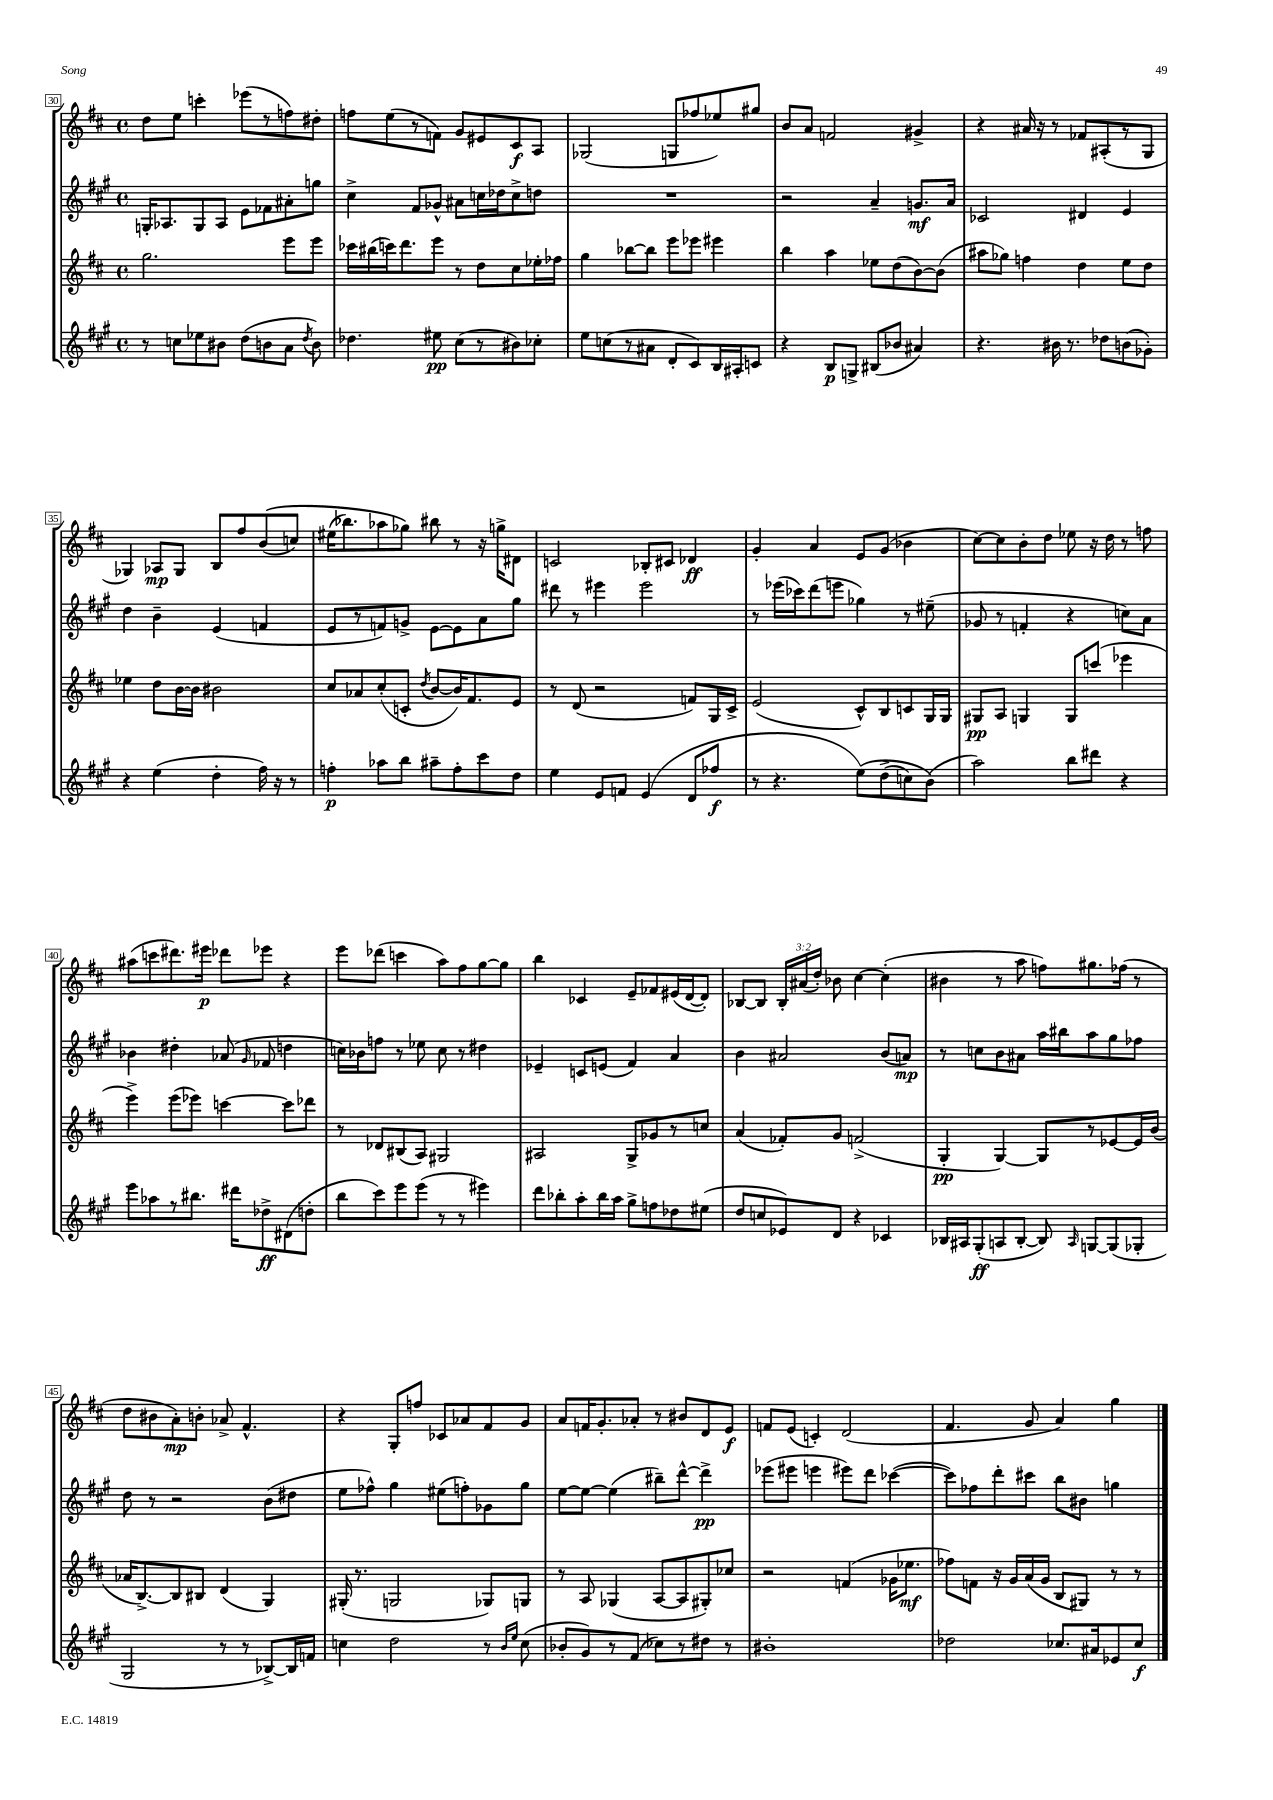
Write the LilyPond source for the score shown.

<<
\new StaffGroup <<
\new Staff = "s0" {
    \clef treble \key d \major \defaultTimeSignature \time 4/4 \override Staff.TupletNumber.text = #tuplet-number::calc-fraction-text
    \autoBeamOff d''8[ e''8] c'''4-. ees'''8[( r8 f''8) dis''8]-. |
    f''8[ e''8( r8 f'8]) g'8[ eis'8 cis'8\f a8] |
    ges2( g8[ fes''8 ees''8) gis''8] |
    b'8[ a'8] f'2 gis'4-> |
    r4 ais'16 r16 r8 fes'8[ ais8-.( r8 g8] |
    ges4) aes8[\mp ges8] b8[ fis''8 b'8(\( c''8]) |
    eis''16[( bes''8.) aes''8 ges''8]\) bis''8 r8 r16 g''16[-> dis'8] |
    c'2 bes8[-. cis'8] des'4\ff |
    g'4-. a'4 e'8[ g'8]( bes'4 |
    cis''8[~) cis''8 b'8-. d''8] ees''8 r16 d''16 r8 f''8 |
    ais''8[( c'''8 dis'''8.) eis'''16]\p des'''8[ ees'''8] r4 |
    e'''8[ des'''8]( c'''4 a''8[) fis''8 g''8~ g''8] |
    b''4 ces'4 e'8[-- fes'8 eis'16( d'16~ d'8]-.) |
    bes8[~ bes8] \tuplet 3/2 { bes16[-. ais'16( d''16]-.) } bes'8 cis''4~ cis''4-.( |
    bis'4 r8 a''8 f''8[) gis''8. fes''16]( r8 |
    d''8[ bis'8 a'8-.\mp) b'8]-. aes'8-> fis'4.-^ |
    r4 g8[-. f''8] ces'8[ aes'8 fis'8 g'8] |
    a'8[ f'16 g'8.-. aes'8]-. r8 bis'8[ d'8 e'8]\f |
    f'8[ e'8]( c'4-.) d'2( |
    fis'4. g'8 a'4) g''4 \bar "|." |
}
\new Staff = "s1" {
    \clef treble \key a \major \defaultTimeSignature \time 4/4
    \autoBeamOff g16[-. aes8. g8 aes8] e'8[ fes'8 ais'8-. g''8] |
    cis''4-> fis'8[ ges'8]-^ ais'8[ c''16 des''16 c''8-> d''8] |
    R1 |
    r2 a'4-- g'8.[\mf a'16] |
    ces'2 dis'4 e'4 |
    d''4 b'4-- e'4( f'4 |
    e'8[ r8 f'8) g'8]-> e'8[~ e'8 a'8 gis''8] |
    dis'''8 r8 eis'''4 eis'''2 |
    r8 ees'''16[( ces'''16) d'''8( e'''8] ges''4) r8 eis''8--( |
    ges'8 r8 f'4-. r4 c''8[) a'8] |
    bes'4 dis''4-. aes'8( \grace { gis'16 } fes'8 d''4 |
    c''16[) bes'16 f''8] r8 ees''8 c''8 r8 dis''4 |
    ees'4-- c'8[ e'8]( fis'4) a'4 |
    b'4 ais'2 b'8[( a'8]\mp) |
    r8 c''8[ b'8 ais'8] a''16[ bis''16 a''8 gis''8 fes''8] |
    d''8 r8 r2 b'8[( dis''8] |
    e''8[ fes''8]-^) gis''4 eis''8[( f''8-.) ges'8 gis''8] |
    e''8[~ e''8]~ e''4( bis''8[--) d'''8]~-^ d'''4->\pp |
    ees'''8[( eis'''8] e'''4 eis'''8[) d'''8] ces'''4~( |
    ces'''8[) fes''8 d'''8-. cis'''8] b''8[ bis'8] g''4 \bar "|." |
}
\new Staff = "s2" {
    \clef treble \key d \major \defaultTimeSignature \time 4/4
    \autoBeamOff g''2. e'''8[ e'''8] |
    ces'''16[ bis''16( c'''16) d'''8. e'''8] r8 d''8[ cis''8 ees''16-. fes''16] |
    g''4 bes''8[~ bes''8] e'''8[ ees'''8] eis'''4 |
    b''4 a''4 ees''8[ d''8( b'8~) b'8]( |
    ais''8[ ges''8]) f''4 d''4 e''8[ d''8] |
    ees''4 d''8[ b'16~ b'16] bis'2 |
    cis''8[ aes'8 cis''8-.( c'8]-. \acciaccatura { d''8 } b'8[~ b'16) fis'8. e'8] |
    r8 d'8( r2 f'8[) g16 cis'16]-> |
    e'2( cis'8[-^) b8 c'8 g16 g16] |
    gis8[\pp a8] g4 g8[ c'''8]( ees'''4 |
    e'''4->) e'''8[( ees'''8]) c'''4~ c'''8[ des'''8] |
    r8 des'8[ bis8( a8]) gis2 |
    ais2 g8[-> ges'8 r8 c''8] |
    a'4( fes'8[-.) g'8] f'2->( |
    g4-.\pp g4~) g8[ r8 ees'8~ ees'16 b'16]( |
    aes'16[ b8.~->) b8 bis8] d'4( g4) |
    gis16-.( r8. g2 ges8[) g8] |
    r8 a8 ges4( a8[~ a8 gis8-.) ces''8] |
    r2 f'4( ges'16[ ees''8.]\mf |
    fes''8[) f'8] r16 g'16[ a'16( g'16] b8[ gis8]) r8 r8 \bar "|." |
}
\new Staff = "s3" {
    \clef treble \key a \major \defaultTimeSignature \time 4/4
    \autoBeamOff r8 c''8[ ees''8 bis'8] d''8[( b'8 a'8] \acciaccatura { d''8 } b'8) |
    des''4. eis''8\pp cis''8[( r8 bis'8) ces''8]-. |
    e''8[ c''8( r8 ais'8] d'8[-. cis'8) b16 ais16-. c'8] |
    r4 b8[\p g8]-> bis8[( bes'8] ais'4) |
    r4. bis'16 r8. des''8[ b'8( ges'8]-.) |
    r4 e''4( d''4-. fis''16) r16 r8 |
    f''4-.\p aes''8[ b''8] ais''8[-- f''8-. cis'''8 d''8] |
    e''4 e'8[ f'8] e'4( d'8[ fes''8]\f |
    r8 r4. e''8[)\( d''8->( c''8) b'8](\) |
    a''2) b''8[ dis'''8] r4 |
    e'''8[ aes''8 r8 bis''8.] dis'''16[ des''8->\ff dis'8( d''8]-. |
    b''8[ cis'''8) e'''8 e'''8]( r8 r8 eis'''4) |
    d'''8[ bes''8-. a''8-. bes''16 a''16] gis''8[-> f''8 des''8 eis''8]( |
    d''8[ c''8 ees'8) d'8] r4 ces'4 |
    bes16[ ais16 gis8-.\ff( a8 bes8]~-. bes8) \grace { a16 } g8[~ g8( ges8]-. |
    gis2 r8 r8 bes8[~->) bes16 f'16] |
    c''4 d''2 r8 \grace { b'16[ e''16] } c''8( |
    bes'8[-. gis'8) r8 fis'8]( ces''8[) r8 dis''8] r8 |
    bis'1-. |
    des''2 ces''8.[ ais'16 ees'8 ces''8]\f \bar "|." |
}
>>
>>
\layout { \context { \Score currentBarNumber = #30 \override BarNumber.stencil = #(make-stencil-boxer 0.1 0.3 ly:text-interface::print) } }
